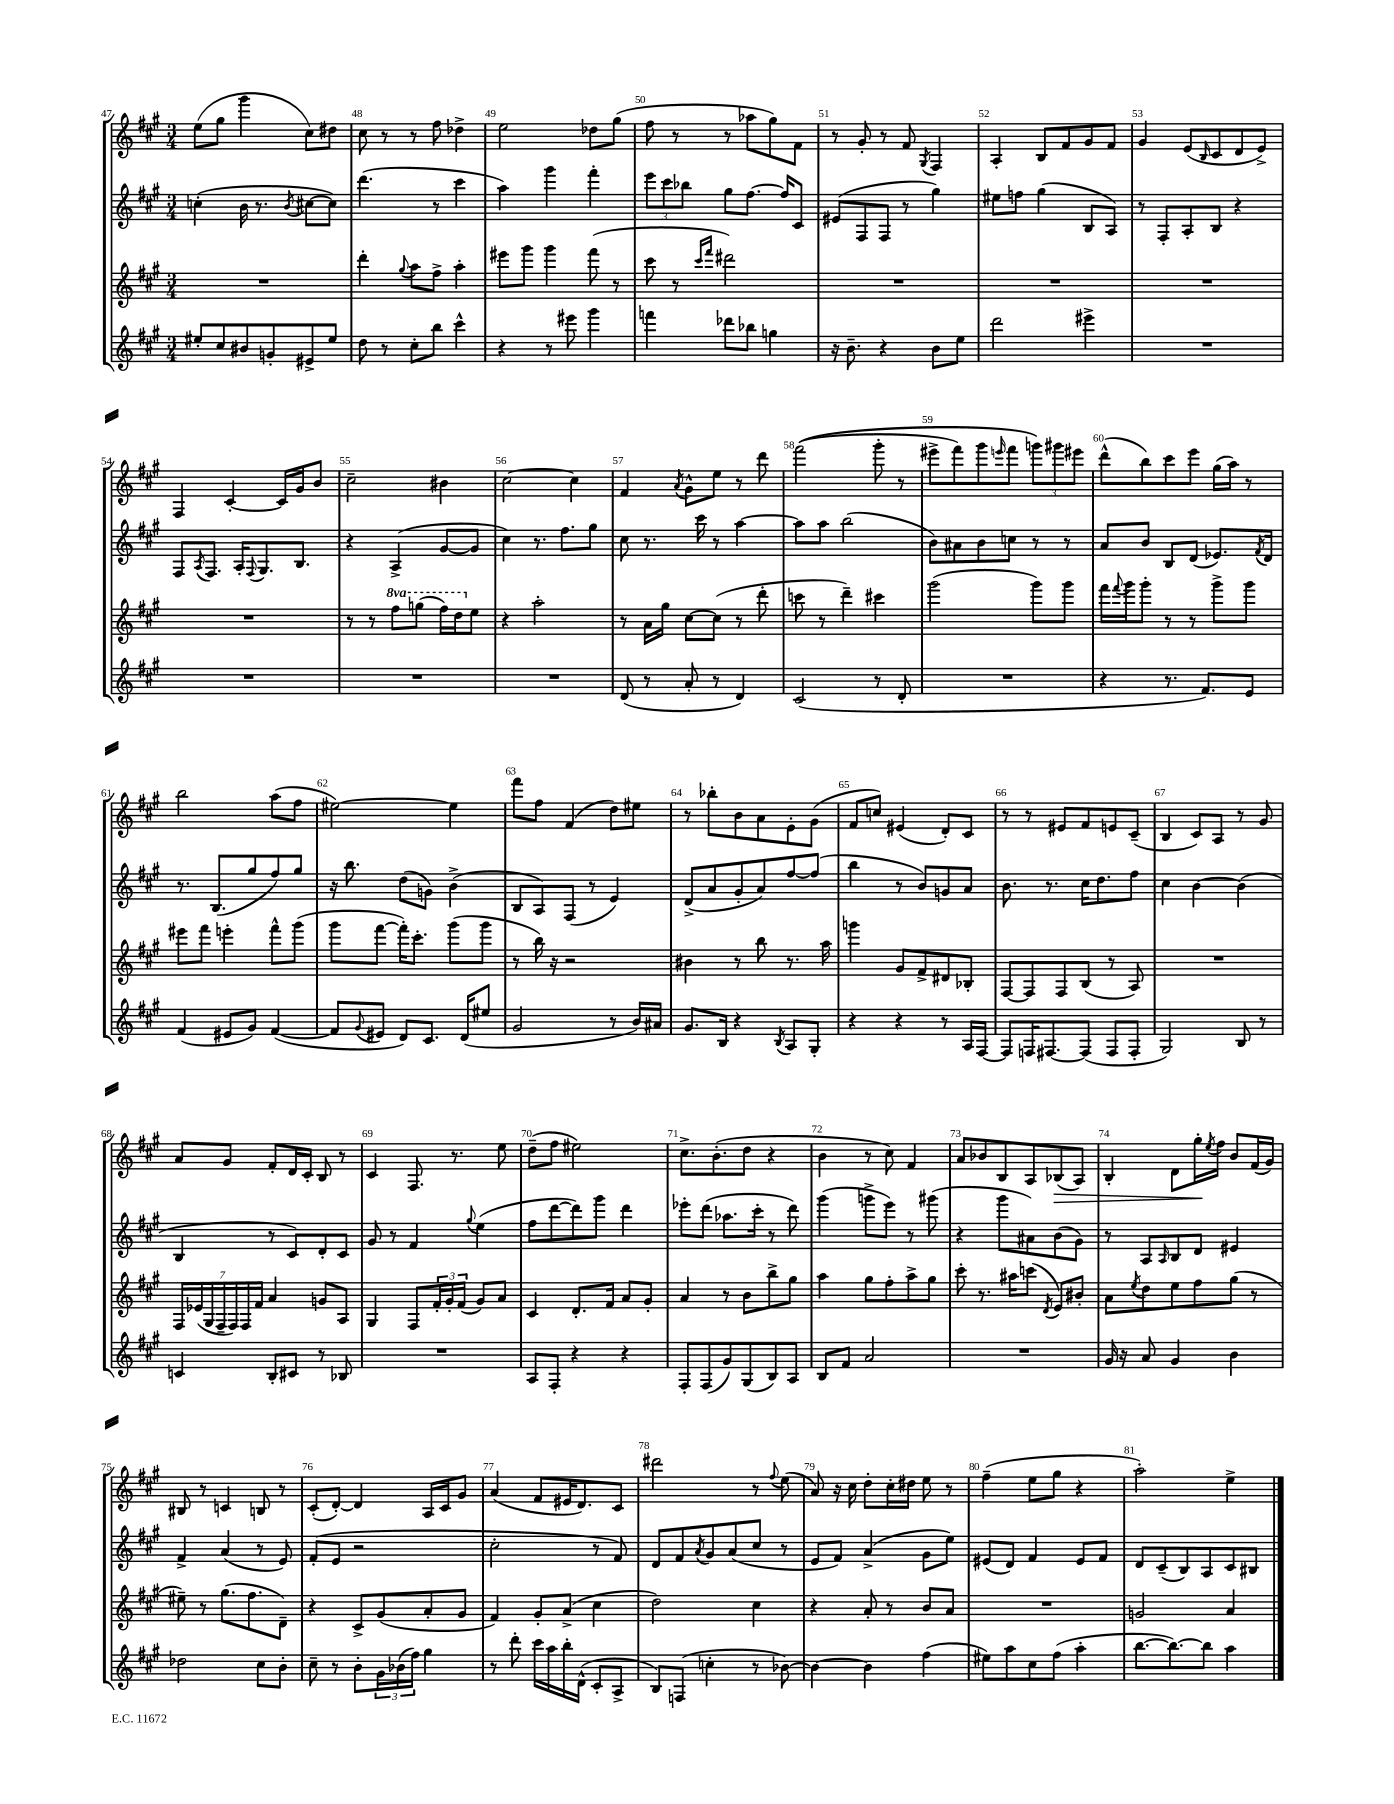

**kern	**kern	**kern	**kern	**dynam
*part4	*part3	*part2	*part1	*part1
*staff4	*staff3	*staff2	*staff1	*staff1
*clefG2	*clefG2	*clefG2	*clefG2	*
*k[f#c#g#]	*k[f#c#g#]	*k[f#c#g#]	*k[f#c#g#]	*
*M3/4	*M3/4	*M3/4	*M3/4	*
=47	=47	=47	=47	=47
8ee#X'/L	2.r	(4ccn'\	(8ee\L	.
8cc#/	.	.	8gg#\J	.
8b#X/	.	16b\	4ggg#\	.
.	.	8.r	.	.
8gn'/	.	.	.	.
.	.	8qb/	.	.
8e#X^/	.	[8cc#X\L	8cc#\L)	.
8ee#/J	.	8cc#\J])	8dd#X\J	.
=48	=48	=48	=48	=48
8dd\	4ddd'\	(4.ddd\	8cc#\	.
8r	.	.	8r	.
.	8qqgg#/	.	.	.
8cc#'\L	8aa\L	.	8r	.
8bb\J	8ff#^\J	8r	8ff#\	.
4ccc#^^\	4aa'\	4ccc#\	4dd-X^\	.
=49	=49	=49	=49	=49
4r	8eee#X\L	4aa\)	2ee\	.
.	8ggg#\J	.	.	.
8r	4ggg#\	4ggg#\	.	.
8eee#X\	.	.	.	.
4ggg#\	(8fff#\	4fff#'\	8dd-X\L	.
.	8r	.	(8gg#\J	.
=50	=50	=50	=50	=50
4fffn\	8ccc#\	12eee\L	8ff#\	.
.	.	12ccc#\	.	.
.	8r	.	8r	.
.	.	12bb-X\J	.	.
.	16qqccc#/LL	.	.	.
.	16qqfff#/JJ	.	.	.
8ddd-X\L	2ddd#X\)	8gg#\L	8r	.
8bb-X\J	.	[8.ff#\J	8aa-X\L	.
4ggn\	.	.	8gg#\)	.
.	.	16ff#/KL]	.	.
.	.	8c#/J	8f#\J	.
=51	=51	=51	=51	=51
16r	2.r	(8e#X/L	8r	.
8.b~\	.	.	.	.
.	.	8F#/	8g#'/	.
4r	.	8F#/J	8r	.
.	.	8r	8f#/	.
.	.	.	8qG#/	.
8b\L	.	4gg#\)	4F#/	.
8ee\J	.	.	.	.
=52	=52	=52	=52	=52
2ddd\	2.r	8ee#X\L	4A'/	.
.	.	8ffn\J	.	.
.	.	(4gg#\	8B/L	.
.	.	.	8f#/	.
4eee#X^\	.	8B/L	8g#/	.
.	.	8A/J)	8f#/J	.
=53	=53	=53	=53	=53
2.r	2.r	8r	4g#/	.
.	.	8F#'/L	.	.
.	.	8A'/	(8e/L	.
.	.	.	16qqB/	.
.	.	8B/J	8c#/	.
.	.	4r	8d/	.
.	.	.	8e^/J)	.
!!LO:LB:g=z
=54	=54	=54	=54	=54
2.r	2.r	8F#/L	4F#/	.
.	.	8qA/	.	.
.	.	8.F#/J	.	.
.	.	.	[4c#'/	.
.	.	16A'/KL	.	.
.	.	8qqF#/	.	.
.	.	8.G#/	.	.
.	.	.	16c#/LL]	.
.	.	8.B/J	16g#/J	.
.	.	.	8b/J	.
=55	=55	=55	=55	=55
2.r	8r	4r	2cc#~\	.
.	8r	.	.	.
*	*8va	*	*	*
.	8fff#\L	(4A^/	.	.
.	(8gggn\J	.	.	.
.	16fff#\LL)	[8g#/L	4b#X\	.
.	16ddd\J	.	.	.
*	*X8va	*	*	*
.	8ee\J	8g#/J]	.	.
=56	=56	=56	=56	=56
2.r	4r	4cc#\)	[2cc#\	.
.	2aa'\	8.r	.	.
.	.	8.ff#\L	.	.
.	.	.	4cc#\]	.
.	.	8gg#\J	.	.
=57	=57	=57	=57	=57
(8d/	8r	8cc#\	4f#/	.
8r	16a\LL	8.r	.	.
.	16gg#\JJ	.	.	.
.	.	.	8qa/	.
8a'/	[8cc#\L	.	8g#^^\L	.
.	.	16ccc#\	.	.
8r	(8cc#\J]	8r	8ee\J	.
4d/)	8r	[4aa\	8r	.
.	8ddd'\	.	8ddd\	.
=58	=58	=58	=58	=58
(2c#/	8cccn\	8aa\L]	((2fff#\	.
.	8r	8aa\J	.	.
.	4ddd~\)	(2bb\	.	.
8r	4ccc#X\	.	8ggg#'\	.
8d'/	.	.	8r	.
=59	=59	=59	=59	=59
2.r	(2ggg#\	8b\L)	8eee#X^\L	.
.	.	8a#X\	8fff#\)	.
.	.	8b\	8ggg#\	.
.	.	.	16qqeeen/	.
.	.	8ccn\J	8fff#\J	.
.	8ggg#\L)	8r	12gggn\L)	.
.	.	.	12ggg#X\	.
.	8ggg#\J	8r	.	.
.	.	.	12eee#X\J	.
=60	=60	=60	=60	=60
4r	16fff#\LL	8a/L	(8ddd^^\L	.
.	8qqfff#/	.	.	.
.	16ggg#\J	.	.	.
.	8ggg#'\J	8b/J	8bb\)	.
8.r	8r	8B/L	8ccc#\	.
.	8r	(8d/J	8eee\J	.
8.f#/L)	.	.	.	.
.	8ggg#^\L	8.e-X/L)	(16gg#\LL	.
.	.	.	16aa\JJ)	.
8e/J	8ggg#\J	.	8r	.
.	.	8qf#/	.	.
.	.	16d/Jk	.	.
!!LO:LB:g=z
=61	=61	=61	=61	=61
(4f#/	8eee#X\L	8.r	2bb\	.
.	8fff#\J	.	.	.
.	.	(8.B/L	.	.
8e#X/L	4eeen'\	.	.	.
8g#/J)	.	8gg#/	.	.
([4f#/	8fff#^^\L	8ff#/)	(8aa\L	.
.	(8ggg#\J	8gg#/J	8ff#\J	.
=62	=62	=62	=62	=62
8f#/L]	8ggg#\L	16r	[2ee#X\)	.
.	.	8.bb\	.	.
8qqg#/	.	.	.	.
8e#X/J	[8fff#\J	.	.	.
8d/L)	16fff#'\KL])	(8dd\L	.	.
.	8.ccc#'\J	.	.	.
8.c#/J	.	8gn\J)	.	.
.	(8ggg#\L	(4b^\	4ee#\]	.
(16d/KL	.	.	.	.
8ee#X/J	8ggg#\J	.	.	.
=63	=63	=63	=63	=63
2g#/	8r	8B/L	8fff#\L	.
.	16bb\)	8A/)	8ff#\J	.
.	16r	.	.	.
.	2r	(8F#/J	(4f#/	.
.	.	8r	.	.
8r	.	4e/)	8dd\L)	.
16b/LL)	.	.	8ee#X\J	.
16a#X/JJ	.	.	.	.
=64	=64	=64	=64	=64
8.g#/L	4b#X\	(8d^/L	8r	.
.	.	8a/	8bb-X'\L	.
16B/Jk	.	.	.	.
4r	8r	8g#'/	8b\	.
.	8bb\	8a/)	8a\	.
8qB/	.	.	.	.
8A/L	8.r	[8ff#/	8e'\	.
8G#'/J	.	(8ff#/J]	(8g#\J	.
.	16aa\	.	.	.
=65	=65	=65	=65	=65
4r	4gggn\	4bb\	8f#/L	.
.	.	.	8ccn/J)	.
4r	8g#/L	8r	(4e#X/	.
.	8f#^/	8b/L)	.	.
8r	8d#X/	8gn/	8d'/L)	.
16A/LL	8B-X'/J	8a/J	8c#/J	.
[16F#/JJ	.	.	.	.
=66	=66	=66	=66	=66
8F#/L]	[8F#/L	8.b\	8r	.
16Fn/K	8F#/]	.	8r	.
[8.F#X/	.	8.r	.	.
.	8F#/	.	8e#X/L	.
(8F#/J]	(8B/J	16cc#\KL	8f#/	.
.	.	8.dd\	.	.
8F#/L	8r	.	8en/	.
8F#'/J	8A/)	8ff#\J	(8c#~/J	.
=67	=67	=67	=67	=67
2G#/)	2.r	4cc#\	4B/	.
.	.	[4b\	8c#/L)	.
.	.	.	8A/J	.
8B/	.	(4b\]	8r	.
8r	.	.	8g#/	.
!!LO:LB:g=z
=68	=68	=68	=68	=68
4cn/	28F#/LL	4B/	8a/L	.
.	(28e-X/	.	.	.
.	28G#/	.	.	.
.	28F#~/	.	.	.
.	.	.	8g#/J	.
.	28F#/)	.	.	.
.	28F#/	.	.	.
.	28f#/JJ	.	.	.
8B'/L	4a/	8r	8f#'/L	.
8c#X/J	.	8c#/L)	16d/L	.
.	.	.	16c#'/JJ	.
8r	8gn/L	8d'/	8B/	.
8B-X/	8A/J	8c#/J	8r	.
=69	=69	=69	=69	=69
2.r	4G#/	8g#/	4c#/	.
.	.	8r	.	.
.	8F#/L	4f#/	8.F#/	.
.	24f#'/L	.	.	.
.	24g#'/	.	.	.
.	.	.	8.r	.
.	(24f#/JJ	.	.	.
.	.	8qqgg#/	.	.
.	8g#/L)	(4ee\	.	.
.	8a/J	.	8ee\	.
=70	=70	=70	=70	=70
8A/L	4c#/	8ff#\L	(8dd~\L	.
8F#'/J	.	[8ddd\	8ff#\J	.
4r	8.d'/L	8ddd\])	2ee#X\)	.
.	.	8ggg#\J	.	.
.	16f#/Jk	.	.	.
4r	8a/L	4ddd\	.	.
.	8g#'/J	.	.	.
=71	=71	=71	=71	=71
8F#'/L	4a/	8eee-X'\L	8.cc#^\L	.
(8F#/	.	(8ddd\J	.	.
.	.	.	(8.b'\	.
8g#/)	8r	8.aa-X\L	.	.
(8G#/	8b\L	.	8dd\J	.
.	.	16ccc#'\Jk	.	.
8B/)	8bb^\	8r	4r	.
8A/J	8gg#\J	8ddd\)	.	.
=72	=72	=72	=72	=72
8B/L	4aa\	(4ggg#\	4b\	.
8f#/J	.	.	.	.
2a/	8gg#\L	8gggn^\L	8r	.
.	8ff#'\	8eee\J)	8cc#\)	.
.	8aa^\	8r	4f#/	.
.	8gg#\J	(8ggg#X\	.	.
=73	=73	=73	=73	=73
2.r	8ccc#'\	4r	8a/L	.
.	8.r	.	8b-X/	.
.	.	8ggg#\L	8B/	.
.	16aa#X\KL	.	.	.
.	(8cccn\J	8a#X\)	8A/	.
.	8qd/	.	.	.
!	!	!	!	!LO:HP:b
.	8e/L)	(8b\	(8B-X/	>
.	8b#X'/J	8g#\J)	8A/J)	.
=74	=74	=74	=74	=74
16g#/	8a\L	8r	4B'/	.
16r	.	.	.	.
.	8qee/	.	.	.
8a/	8dd\	8A/L	.	.
.	.	16qqA/	.	.
4g#/	8ee\	8B/	8d\L	.
.	8ff#\	8d/J	16gg#'\L	.
.	.	.	8qee/	.
.	.	.	16ff#\JJ	]
4b\	(8gg#\J	4e#X/	8b/L	.
.	8r	.	(16f#/L	.
.	.	.	16g#/JJ)	.
!!LO:LB:g=z
=75	=75	=75	=75	=75
2dd-X\	8ee#X~\)	4f#^/	8B#X/	.
.	8r	.	8r	.
.	(8.gg#\L	(4a/	4cn/	.
.	8.ff#\	.	.	.
8cc#\L	.	8r	8Bn/	.
8b'\J	8d~\J)	8e/)	8r	.
=76	=76	=76	=76	=76
8cc#~\	4r	(8f#'/L	(8c#'/L	.
8r	.	8e/J	[8d'/J)	.
8b'\L	8c#^/L	2r	4d/]	.
24g#\L	(8g#/	.	.	.
(24b-X\	.	.	.	.
24ff#\JJ)	.	.	.	.
4gg#\	8a'/	.	16A/LL	.
.	.	.	16c#/J	.
.	8g#/J	.	8g#/J	.
=77	=77	=77	=77	=77
8r	4f#/)	2cc#'\	(4a/	.
8ddd'\	.	.	.	.
16ccc#\LL	8g#'/L	.	8f#/L	.
16aa\	.	.	.	.
16bb'\	(8a^/J	.	16e#X/K	.
(16d^^\JJ	.	.	8.d/)	.
8c#'/L	4cc#\	8r	.	.
8A^/J	.	8f#/)	8c#/J	.
=78	=78	=78	=78	=78
8B/L)	2dd\)	8d/L	2ddd#X\	.
(8Fn/J	.	8f#/	.	.
.	.	8qa/	.	.
4ccn'\	.	8g#/	.	.
.	.	(8a/	.	.
8r	4cc#\	8cc#/J	8r	.
.	.	.	8qqff#/	.
[8b-X\)	.	8r	(8ee\	.
=79	=79	=79	=79	=79
4b-\_	4r	8e/L	8a/)	.
.	.	8f#/J)	16r	.
.	.	.	16cc#\	.
4b-\]	8a'/	(4a^/	8dd'\L	.
.	8r	.	16cc#'\L	.
.	.	.	16dd#X\JJ	.
(4ff#\	8b/L	8g#\L	8ee\	.
.	8a/J	8ee\J)	8r	.
=80	=80	=80	=80	=80
8ee#X\L)	2.r	(8e#X/L	(4ff#~\	.
8aa\	.	8d/J)	.	.
8cc#\	.	4f#/	8ee\L	.
(8ff#\J	.	.	8gg#\J	.
4aa'\	.	8e#/L	4r	.
.	.	8f#/J	.	.
=81	=81	=81	=81	=81
[8.bb\L	2gn/	8d/L	2aa'\)	.
.	.	(8c#~/	.	.
8.bb\_)	.	.	.	.
.	.	8B/)	.	.
8bb\J]	.	8A/	.	.
4aa\	4a/	8c#/	4ee^\	.
.	.	8B#X/J	.	.
==	==	==	==	==
*-	*-	*-	*-	*-
